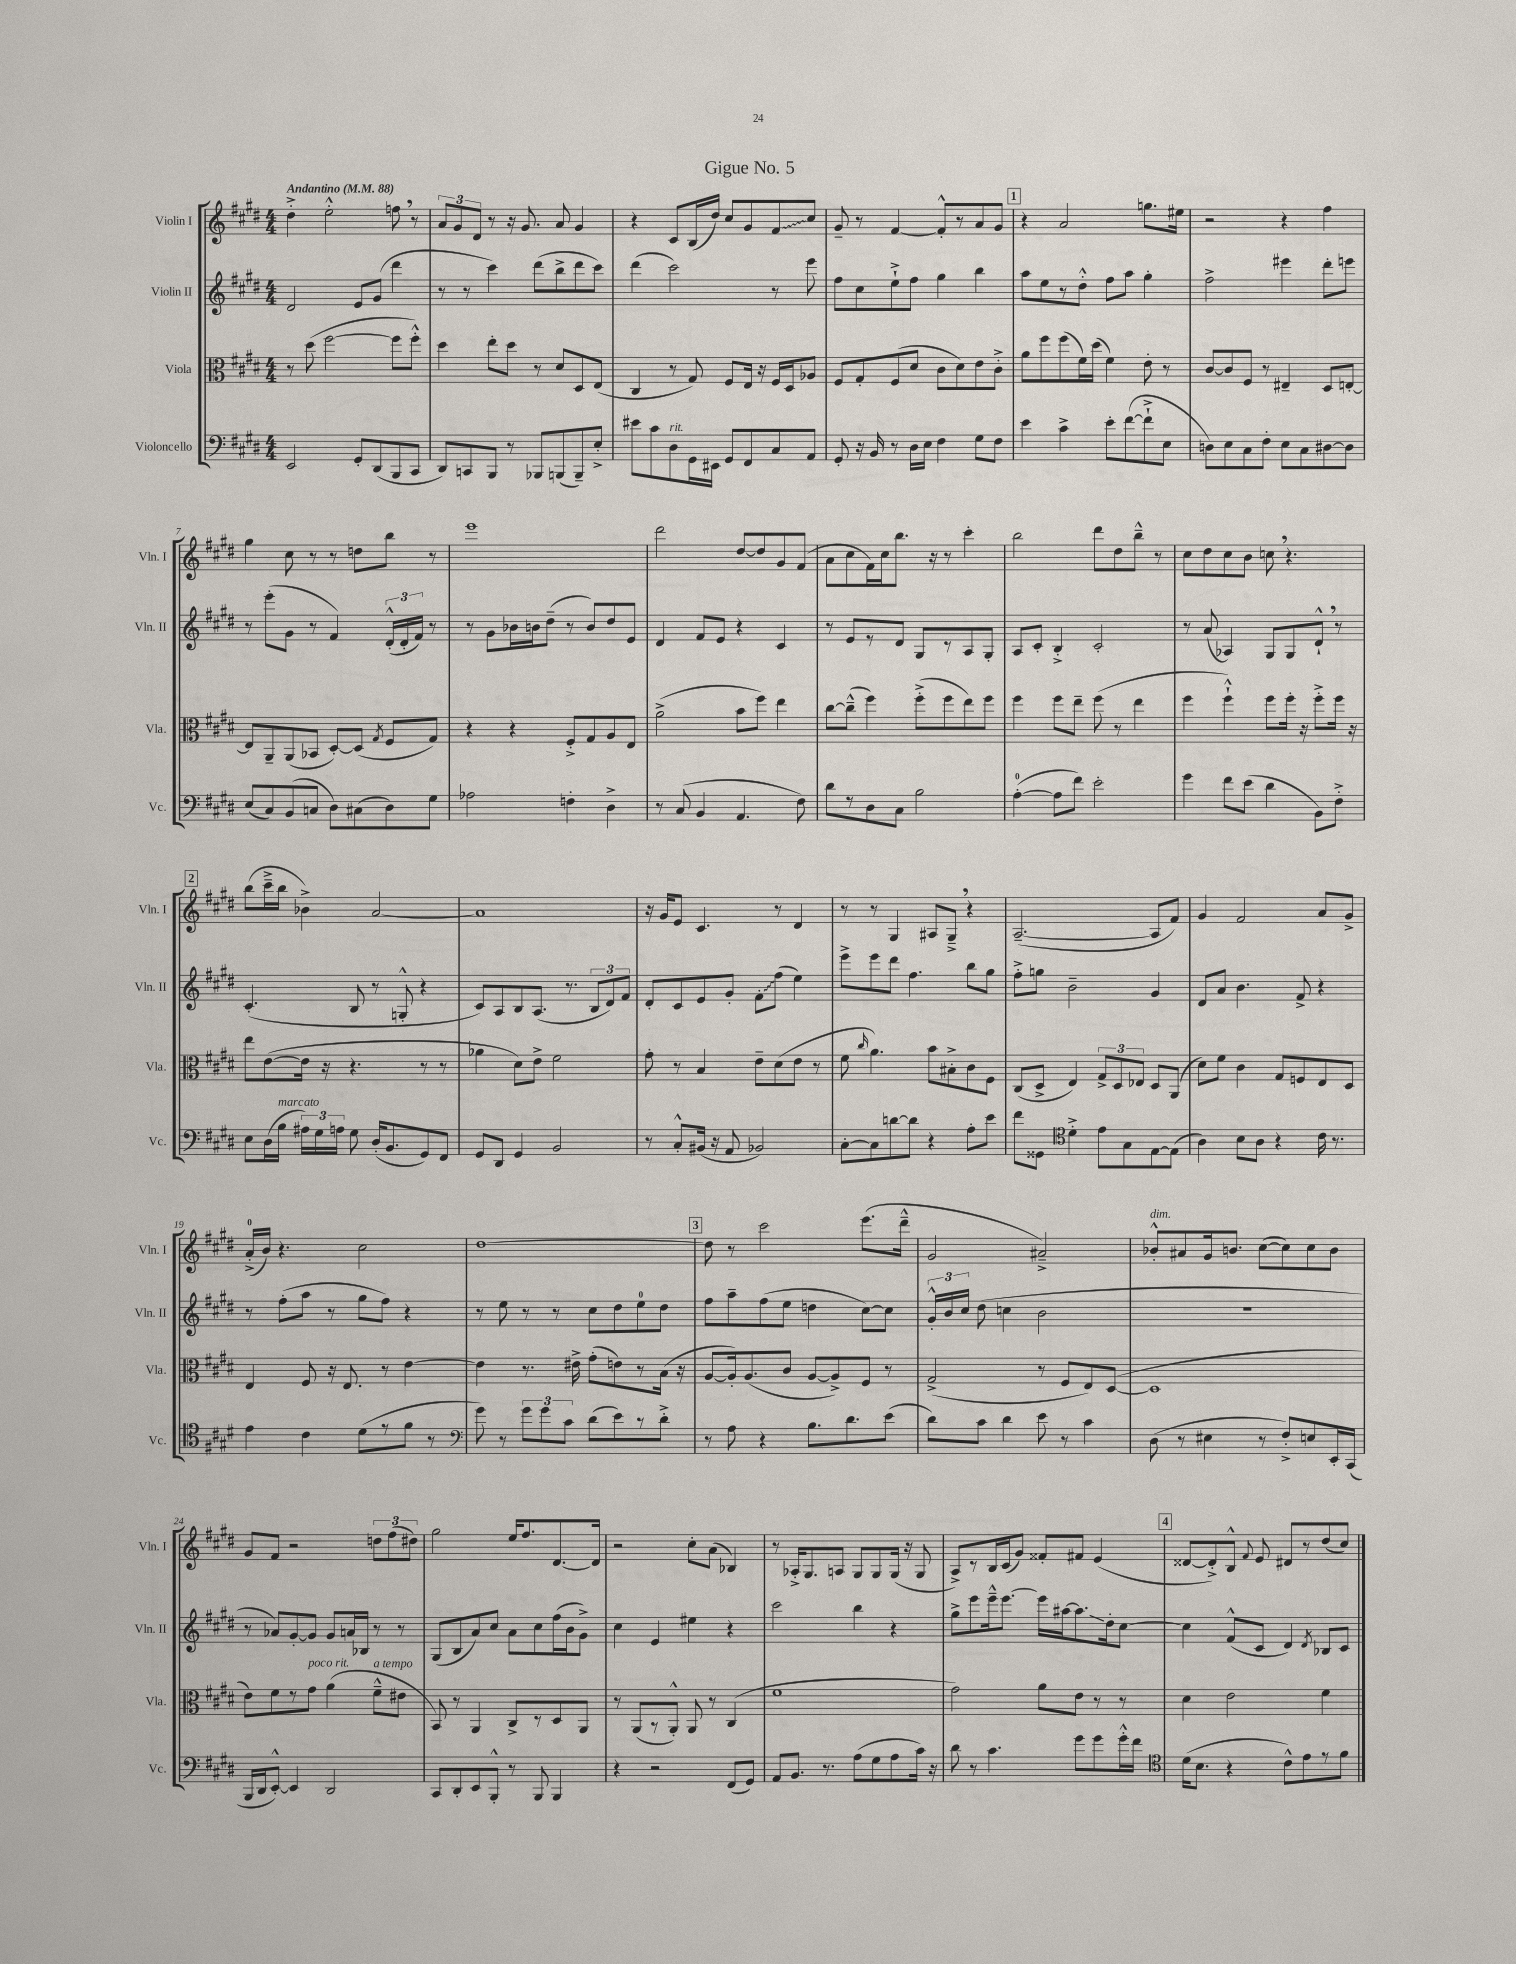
\header { title = "Gigue No. 5" }
<<
\new StaffGroup <<
\new Staff = "s0" \with { instrumentName = "Violin I" shortInstrumentName = "Vln. I" } {
    \clef treble \key e \major \numericTimeSignature \time 4/4 \tempo "Andantino" 4 = 88
    \autoBeamOff dis''4-.-> e''2-.-^ f''8 \breathe r8 |
    \tuplet 3/2 { a'8[ gis'8 dis'8] } r8 r16 gis'8. a'8 gis'4 |
    r4 cis'8[ b16( dis''16]) cis''8[ gis'8 \once \override Glissando.style = #'zigzag fis'8\glissando cis''8] |
    gis'8-- r8 fis'4~ fis'8[-.-^ r8 a'8 gis'8] |
    \mark \markup { \box "1" } r4 a'2 g''8.[ eis''16] |
    r2 r4 fis''4 |
    gis''4 cis''8 r8 r8 d''8[ b''8] r8 |
    e'''1 |
    dis'''2 dis''8[~ dis''8 gis'8 fis'8]( |
    a'8[ cis''8 fis'16) cis''16 b''8.] r16 r8 cis'''4-. |
    b''2 dis'''8[ dis''8 b''8]---^ r8 |
    cis''8[ dis''8 cis''8 b'8] c''8 \breathe r4. |
    \mark \markup { \box "2" } b''8[( cis'''16---> b''16] bes'4->) a'2~ |
    a'1 |
    r16 gis'16[ e'8] cis'4. r8 dis'4 |
    r8 r8 gis4 ais8[ gis8]---> \breathe r4 |
    a2.~--( a8[ fis'8]) |
    gis'4 fis'2 a'8[ gis'8]-> |
    a'16[-0-.->( b'16]) r4. cis''2 |
    dis''1~ |
    \mark \markup { \box "3" } dis''8 r8 cis'''2 e'''8.[( dis'''16]---^ |
    gis'2 ais'2--->) |
    bes'8[-.-^^\markup { \italic "dim." } ais'8 gis'16 b'8.] cis''8[~( cis''8) cis''8 b'8] |
    gis'8[ fis'8] r2 \tuplet 3/2 { d''8[ fis''8( dis''8]) } |
    gis''2 e''16[ fis''8. dis'8.~ dis'16] |
    r2 cis''8[-. a'8]( bes4) |
    r8 aes16[-.-> gis8. a8] gis8[ gis8 gis16]( r16 gis8 |
    a8[->) r8 b16 cis'16( gis'8]) fisis'8[-. fis'8] e'4( |
    \mark \markup { \box "4" } disis'8[~ disis'8-.->) b8]-^ \appoggiatura { fis'8 } e'8 dis'8[ r8 dis''8( cis''8]) \bar "|." |
}
\new Staff = "s1" \with { instrumentName = "Violin II" shortInstrumentName = "Vln. II" } {
    \clef treble \key e \major \numericTimeSignature \time 4/4
    \autoBeamOff dis'2 e'8[ gis'8]( dis'''4 |
    r8 r8 cis'''4) dis'''8[( b''8-> dis'''8 cis'''8]) |
    dis'''4( cis'''2) r8 e'''8 |
    fis''8[ cis''8 e''8-!-> fis''8] gis''4 b''4 |
    \mark \markup { \box "1" } a''8[ e''8 r8 dis''8]-.-^ fis''8[ a''8] gis''4-. |
    fis''2-> eis'''4 dis'''8[-. e'''8] |
    r8 e'''8[-.( gis'8] r8 fis'4) \tuplet 3/2 { dis'16[-.-^( dis'16-. fis'16]) } r8 |
    r8 gis'8[ bes'16 b'16 dis''8]--( r8 b'8[) dis''8 e'8] |
    dis'4 fis'8[ e'8] r4 cis'4 |
    r8 e'8[ r8 dis'8] gis8[ r8 a8 gis8]-. |
    a8[ cis'8]-. b4-.-> cis'2-. |
    r8 a'8( aes4) gis8[ gis8 dis'8]-!-^ \breathe r8 |
    \mark \markup { \box "2" } cis'4.-.( b8 r8 g8-.-^ r4 |
    cis'8[) a8 b8 a8.]( r8. \tuplet 3/2 { b8[ dis'8) fis'8] } |
    dis'8[-. cis'8 e'8 gis'8]-. \once \override Glissando.style = #'zigzag fis'8[-.\glissando fis''8]( e''4) |
    e'''8[-> e'''8 dis'''8] fis''4. b''8[ gis''8] |
    fis''8[-.-> g''8] b'2-- gis'4 |
    dis'8[ a'8] b'4. fis'8-> r4 |
    r8 fis''8[-.( a''8] r8 gis''8[ fis''8]) r4 |
    r8 e''8 r8 r8 cis''8[ dis''8 e''8-0 dis''8] |
    \mark \markup { \box "3" } fis''8[ a''8-- fis''8( e''8] d''4 cis''8[~) cis''8] |
    \tuplet 3/2 { gis'16[-.-^ b'16 cis''16] } dis''8( c''4 b'2 |
    R1 |
    r8 aes'8[) gis'8~-. gis'8] gis'8[ a'16 bes16] r8 r8 |
    gis8[( b8 a'8) cis''8] a'8[ cis''8 fis''16( b'16 gis'8]->) |
    cis''4 e'4 eis''4 r4 |
    cis'''2 b''4 r4 |
    gis''8[-> e'''8 e'''16---^ e'''8.]~ e'''16[ ais''16~ ais''8.\glissando dis''16-. cis''8]~ |
    \mark \markup { \box "4" } cis''4 fis'8[-^( cis'8] dis'4) \acciaccatura { dis'8 } bes8[ cis'8] \bar "|." |
}
\new Staff = "s2" \with { instrumentName = "Viola" shortInstrumentName = "Vla." } {
    \clef alto \key e \major \numericTimeSignature \time 4/4
    \autoBeamOff r8 dis''8( fis''2~ fis''8[ fis''8]-.-^) |
    dis''4 e''8[-. dis''8] r8 dis'8[ dis8 e8]( |
    cis4 r8 gis8) fis8[ e16] r16 fis16[ dis16 aes8] |
    fis8[ gis8-. fis8( dis'8] cis'8[ dis'8) e'8 cis'8]-.-> |
    \mark \markup { \box "1" } a'8[ fis''8 fis''8( fis'16) dis''16]( fis'4) e'8-. r8 |
    cis'8[~ cis'8 fis8] r8 eis4-- dis8[ e8]~-. |
    e8[ a,8-- a,8( bes,8] dis8[~-.) dis8]( \acciaccatura { gis8 } fis8[ gis8]) |
    r4 r4 fis8[-.-> gis8 a8 e8] |
    a'2->( b'8[ fis''8]) e''4 |
    cis''8[~ cis''8]---^( fis''4) fis''8[-.->( fis''8 e''8) fis''8] |
    fis''4 fis''8[ e''8]-- fis''8( r8 e''4 |
    fis''4 fis''4-!-^) fis''8[ fis''16]-. r16 fis''8[-.-> fis''16] r16 |
    \mark \markup { \box "2" } e''8[ e'8~( e'16] r16 r4. r8 r8 |
    aes'4 dis'8[) e'8]-> fis'2 |
    gis'8-. r8 b4 e'8[-- dis'8( e'8] r8 |
    fis'8 \grace { cis''16 } a'4.) b'8[ bis8-.-> cis'8 fis8] |
    cis8[( dis8]-> e4) \tuplet 3/2 { gis8[-> dis8 ees8] } dis8[ a,8]( |
    dis'8[) fis'8] cis'4 gis8[ f8 e8 dis8] |
    e4 fis8 r16 e8. r8 e'4~ |
    e'4 r8. eis'16-> gis'8[-.( e'8) r8 b16]( r16 |
    \mark \markup { \box "3" } a8[~ a16-.) a8.( cis'8] a8[~ a8->) fis8] r8 |
    gis2->( r8 fis8[ e8) dis8]~( |
    dis1 |
    e'8[) fis'8 r8 gis'8]^\markup { \italic "poco rit." } a'4( fis'8[---^^\markup { \italic "a tempo" } eis'8] |
    b,8) r8 a,4 cis8[-> r8 dis8 a,8] |
    r8 a,8[( r8 a,8]-.-^) a,8 r8 cis4( |
    fis'1 |
    gis'2) a'8[ e'8] r8 r8 |
    \mark \markup { \box "4" } dis'4 e'2 fis'4 \bar "|." |
}
\new Staff = "s3" \with { instrumentName = "Violoncello" shortInstrumentName = "Vc." } {
    \clef bass \key e \major \numericTimeSignature \time 4/4
    \autoBeamOff e,2 gis,8[-. dis,8( b,,8 cis,8] |
    dis,8[) c,8 b,,8] r8 bes,,8[ b,,8( b,,8--) e8]-.-> |
    eis'8[ cis'8 dis8^\markup { \italic "rit." } gis,16 eis,16] gis,8[ fis,8 cis8 a,8] |
    gis,8-. r16 b,16 r8 dis16[ e16] fis4 gis8[ fis8] |
    \mark \markup { \box "1" } e'4 cis'4-> e'8[-. fis'8~( fis'8-!-> e8] |
    d8[) e8 cis8 fis8]-. e8[ cis8 dis8~ dis8] |
    e8[( cis8) b,8( c8] dis8[) cis8( dis8) gis8] |
    aes2 f4-. dis4-> |
    r8 cis8( b,4 a,4. fis8) |
    dis'8[ r8 dis8 cis8] b2 |
    a4-0~-.( a8[ fis'8]) e'2-. |
    gis'4 fis'8[ e'8]( dis'4 b,8[) fis8]-.-> |
    \mark \markup { \box "2" } e8[ dis16( b16]^\markup { \italic "marcato" } \tuplet 3/2 { ais16[) gis16 a16] } gis8 dis16[-.( b,8. gis,8) fis,8] |
    gis,8[ dis,8] gis,4 b,2 |
    r8 cis8[-.-^ bis,16]( r16 a,8 bes,2) |
    cis8[~-. cis8 d'8~ d'8] r4 a8[-. e'8] |
    fis'8[ gisis,8] \clef tenor dis'4-.-> e'8[ gis8 e8~ e8]( |
    a4) b8[ a8] r4 cis'16 r8. |
    e'4 cis'4 dis'8[( r8 fis'8] r8 |
    \clef bass gis'8) r8 \tuplet 3/2 { gis'8[ gis'8 cis'8] } dis'8[( e'8) r8 dis'8]-.-> |
    \mark \markup { \box "3" } r8 a8 r4 b8.[ dis'8. e'8]( |
    dis'8[) cis'8] dis'4 e'8 r8 cis'4 |
    dis8( r8 eis4 r8 fis8[-.->) e8 e,16-. cis,16]( |
    b,,16[ dis,16 e,8]~-.-^) e,4 dis,2 |
    cis,8[ dis,8-. e,8 b,,8]-.-^ r8 b,,8 b,,4 |
    r4 r2 fis,8[( gis,8]) |
    a,8[ b,8.] r8. a8[( gis8 a8 cis'16]) r16 |
    dis'8 r8 cis'4. gis'8[ gis'8 gis'16-.-^ fis'16] |
    \mark \markup { \box "4" } \clef tenor dis'16[( b8.] r4 cis'8[-^) e'8 r8 fis'8] \bar "|." |
}
>>
>>
